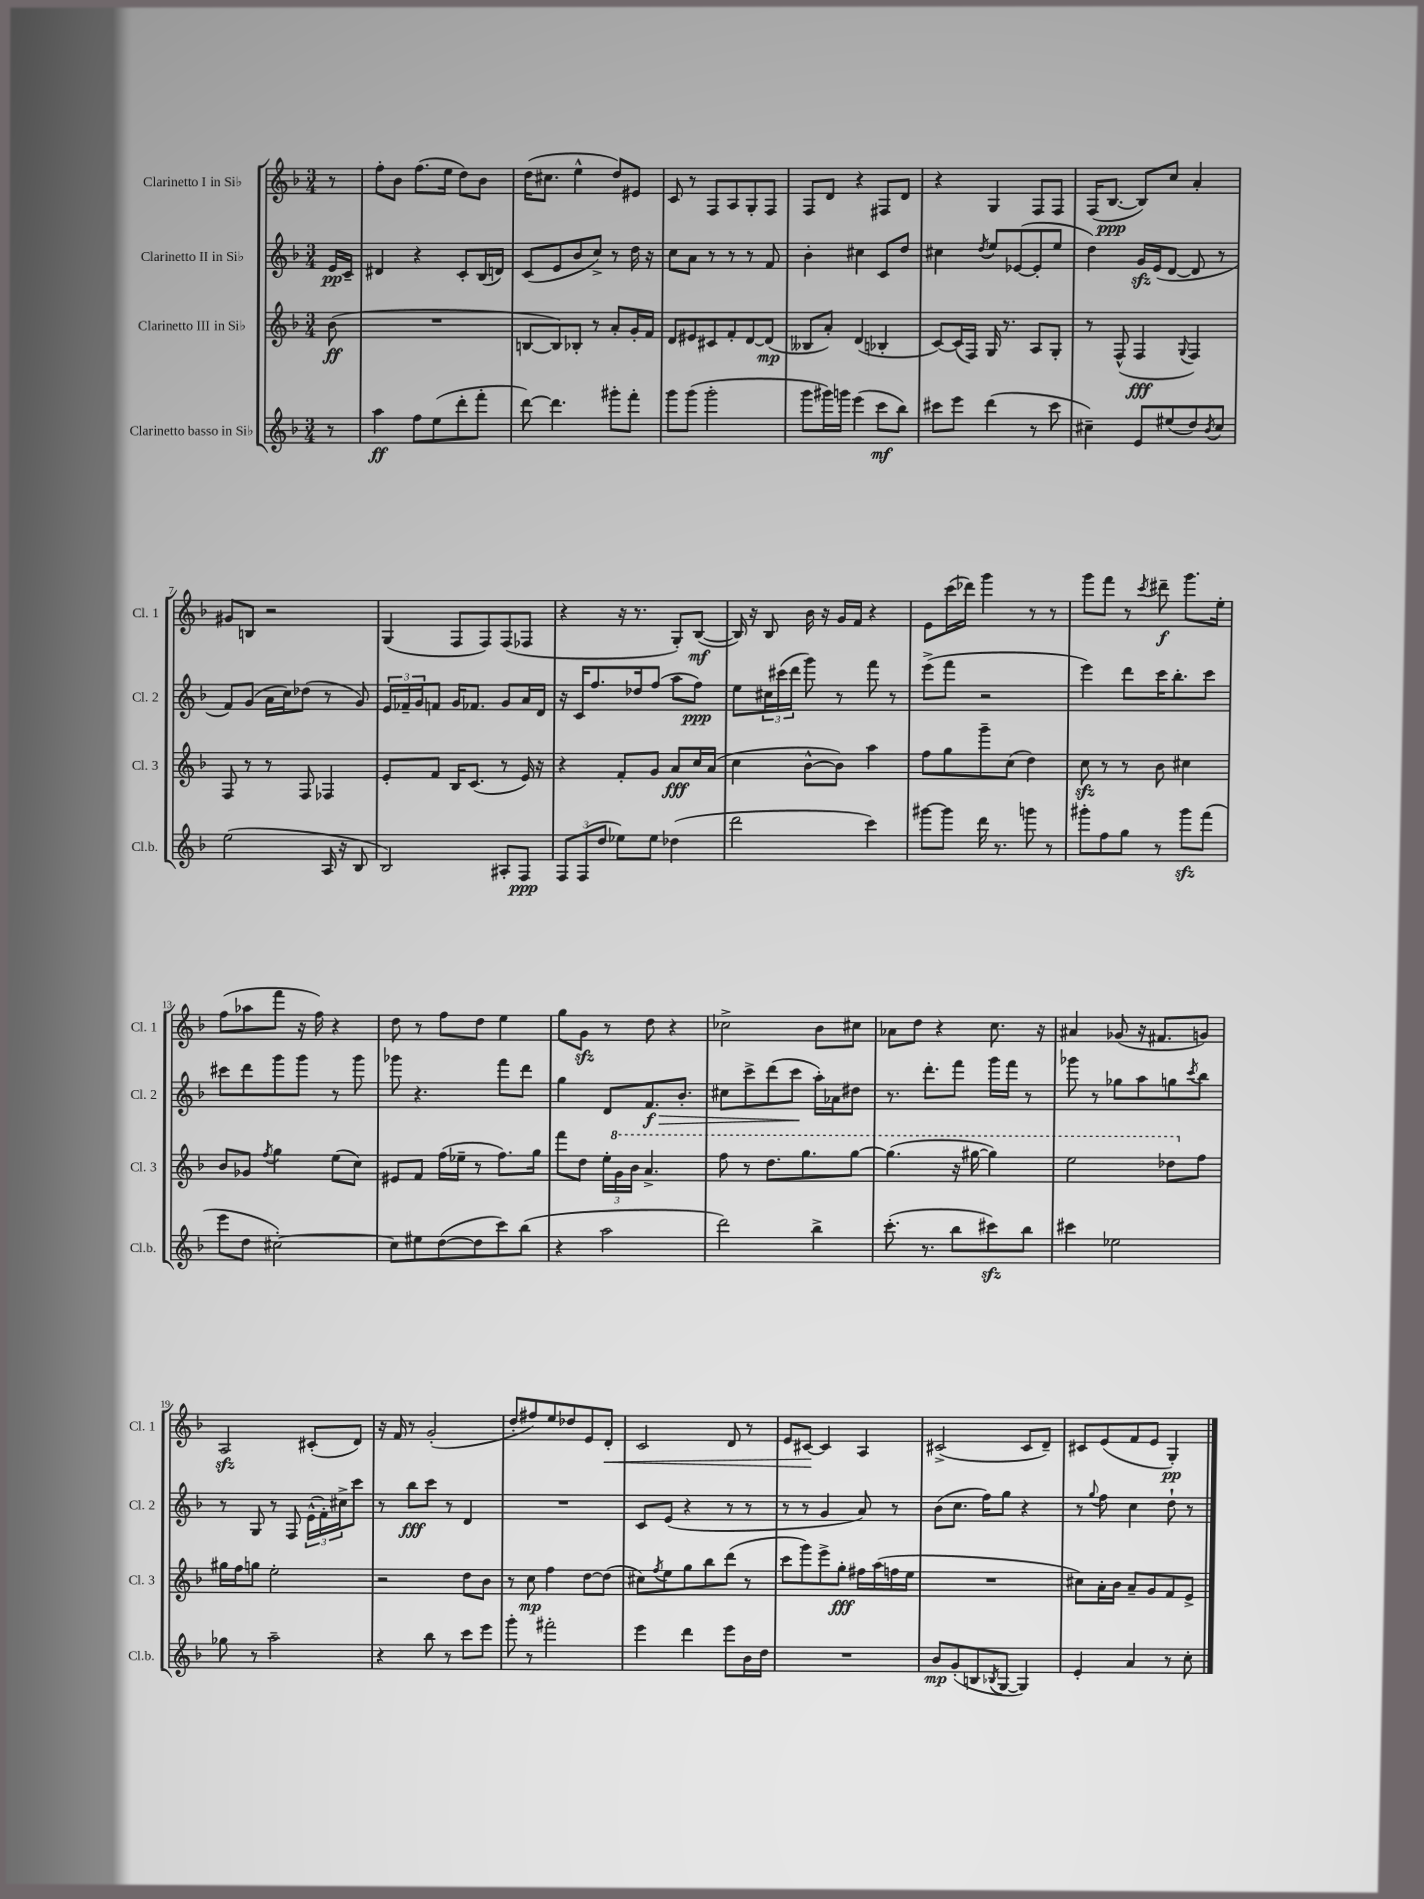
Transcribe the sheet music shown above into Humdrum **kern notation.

**kern	**kern	**kern	**kern
*staff4	*staff3	*staff2	*staff1
*clefG2	*clefG2	*clefG2	*clefG2
*k[b-]	*k[b-]	*k[b-]	*k[b-]
*M3/4	*M3/4	*M3/4	*M3/4
8r	(8b-	16e	8r
.	.	16c~	.
=	=	=	=
4aa	2.r	4d#	8ff'
.	.	.	8b-
8ff	.	4r	(8.ff
(8ee	.	.	.
.	.	.	16ee
8ddd'	.	8c'	8dd)
8fff'	.	(16B-	8b-
.	.	16d)	.
=	=	=	=
[8ddd)	[8B	(8c	(16dd
.	.	.	8.cc#
4.ddd]	8B])	8e	.
.	8B-'	8b-	4ee^^
.	8r	8cc^)	.
8ggg#'	8a'	8r	8dd)
8fff'	16g'	16dd	8e#
.	16f	16r	.
=	=	=	=
8ggg	8d	8cc	8c
(8ggg	8e#	8a	8r
2ggg'	8c#	8r	8F
.	8f'	8r	8A
.	[8d	8r	8G'
.	(8d]	8f	8F
=	=	=	=
8ggg	8B--	4b-'	8F
16ggg#)	8a')	.	8d
16ggg	.	.	.
(4eee	(4d	4cc#	4r
8ccc	4B-'	8c	8F#
8bb-)	.	8dd	8d
=	=	=	=
8ccc#	[8c)	4cc#	4r
8eee	(16c]	.	.
.	16F)	.	.
.	.	8qdd	.
(4ddd	16G	8ee	4G
.	8.r	.	.
.	.	([8e-	.
8r	8A	8e-']	8F
8ccc#	8G'	8ee	8F
=	=	=	=
4cc#~)	8r	4dd)	(16F
.	.	.	[8.B-
.	(8F^^	.	.
8e	4F	16g	8B-])
.	.	(16e	.
(8ee#	.	[8d	8cc
.	8qqG	.	.
8dd)	4F)	8d]	4a'
8qb-	.	.	.
8cc#	.	8r	.
=	=	=	=
(2ee	8F	8f)	8g#
.	8r	(8g	8B
.	8r	16a	2r
.	.	16cc)	.
.	8F	(8dd-	.
16A	4F-	8r	.
16r	.	.	.
8B-	.	8g)	.
=	=	=	=
2B-)	8e'	24e	(4G
.	.	24f-~	.
.	.	24g	.
.	8f	8f	.
.	16B-	16g	8F
.	(8.c	8.f-	.
.	.	.	8F)
8A#'	8r	8g	(8F
8F	16e)	16a	8F-
.	16r	16d	.
=	=	=	=
12F	4r	16r	4r
.	.	16c	.
(12F	.	.	.
.	.	8.ff	.
12dd	.	.	.
8ee-)	8f'	.	16r
.	.	16dd-	8.r
8ee-	8g	(8ff	.
(4dd-	8a	8aa	8G')
.	16cc	8ff)	([8B-
.	(16a	.	.
=	=	=	=
2ddd	4cc	8ee	16B-])
.	.	.	16r
.	.	24cc#	8B-
.	.	(24ccc#	.
.	.	24ddd	.
.	[8b-^^	8ggg)	16b-
.	.	.	16r
.	8b-])	8r	16g
.	.	.	16f
4ccc)	4aa	8fff	4r
.	.	8r	.
=	=	=	=
[8ggg#	8ff	(8eee^	8e
8ggg#]	8gg	8fff	(16ccc
.	.	.	16ddd-)
16ddd	8ggg~	2r	4ggg
8.r	.	.	.
.	(8cc	.	.
8ggg	4dd)	.	8r
8r	.	.	8r
=	=	=	=
8ggg#'	8cc	4eee)	8ggg
8ff	8r	.	8fff
8gg	8r	8ddd	8r
.	.	.	8qccc
8r	8b-	16ccc	8ddd#~
.	.	8.bb-'	.
8ggg#	4cc#	.	8.ggg
(8fff	.	8ccc	.
.	.	.	16ee'
=	=	=	=
8eee	8b-	8ccc#	(8ff
8dd	8g-	8ddd	8aa-
.	8qff	.	.
[2cc#')	4gg	8ggg	8fff
.	.	8ggg	16r
.	.	.	16ff)
.	(8ee	8r	4r
.	8cc)	8ggg	.
=	=	=	=
8cc#]	8e#	8ggg-	8dd
8ee#	8f	4.r	8r
([8dd	(16ff	.	8ff
.	16ee-~	.	.
8dd]	8r	.	8dd
8ccc)	8.ff)	8fff	4ee
(8bb-	.	8ddd	.
.	16gg	.	.
=	=	=	=
4r	8fff	4gg	8gg
.	8dd	.	8g
2aa	24ee'	8d	8r
.	24gg	.	.
.	24bb-	.	.
.	4.aa^	8.f	8dd
.	.	.	4r
.	.	8.b-'	.
=	=	=	=
2ddd)	8fff	8cc#	2cc-^
.	8r	8ccc^	.
.	8.ddd	(8ddd	.
.	.	8ccc	.
.	8.ggg	.	.
4bb-^	.	16aa')	8b-
.	.	16a-	.
.	[8ggg	8dd#	8cc#
=	=	=	=
(8.ccc'	(4.ggg]	8.r	8a-
.	.	.	8dd
8.r	.	8.ddd'	.
.	.	.	4r
8bb-	16r	8fff	.
.	[16ggg#	.	.
8ccc#)	4ggg#])	16ggg	8.cc
.	.	16fff	.
8bb-	.	8r	.
.	.	.	16r
=	=	=	=
4ccc#	2eee	8ggg-	4a#
.	.	8r	.
2ee-	.	8gg-	(8g-
.	.	8aa	16r
.	.	.	8.f#
.	8ddd-	8gg	.
.	.	8qccc	.
.	8ff	8bb-	8g)
=	=	=	=
8gg-	16gg#	8r	2A
.	16ff	.	.
8r	8gg	8G	.
2aa~	2ee'	8r	.
.	.	8F	.
.	.	(24e^^	(8c#'
.	.	24f')	.
.	.	24cc#^	.
.	.	8ccc	8d)
=	=	=	=
4r	2r	8r	16r
.	.	.	16f
.	.	8bb-	8r
8bb-	.	8ccc	(2g'
8r	.	8r	.
8ccc	8dd	4d	.
8eee	8b-	.	.
=	=	=	=
8ggg'	8r	2.r	8dd'
8r	8cc	.	8ff#)
2fff#'	4ff	.	8ee
.	.	.	8dd-
.	[8dd	.	8e
.	(8dd]	.	8d'
=	=	=	=
4eee	8cc#)	8c	2c
.	8qff	.	.
.	8ee	(8e	.
4ddd	8gg	4r	.
.	8bb-	.	.
8eee	(8ddd	8r	8d
16b-	8r	8r	8r
16dd	.	.	.
=	=	=	=
2.r	8ccc	8r	8e
.	8ggg)	8r	[8c#
.	8eee^	4g	4c#]
.	8gg'	.	.
.	16ff#	8a)	4A
.	(16aa	.	.
.	16ff	8r	.
.	16ee	.	.
=	=	=	=
8b-	2.r	(8b-	(2c#^
(8g'	.	8.cc	.
8B	.	.	.
.	.	16ff)	.
8qB-	.	.	.
[8G	.	8gg	.
4G])	.	4r	8c#
.	.	.	8d~)
=	=	=	=
4e'	8cc#)	8r	8c#
.	.	8qqgg	.
.	16a'	8ff	(8e
.	16b-	.	.
4a	8a~	4cc	8f
.	8g	.	8e
8r	8f	8dd`	4G')
8cc'	8e^	8r	.
==	==	==	==
*-	*-	*-	*-
